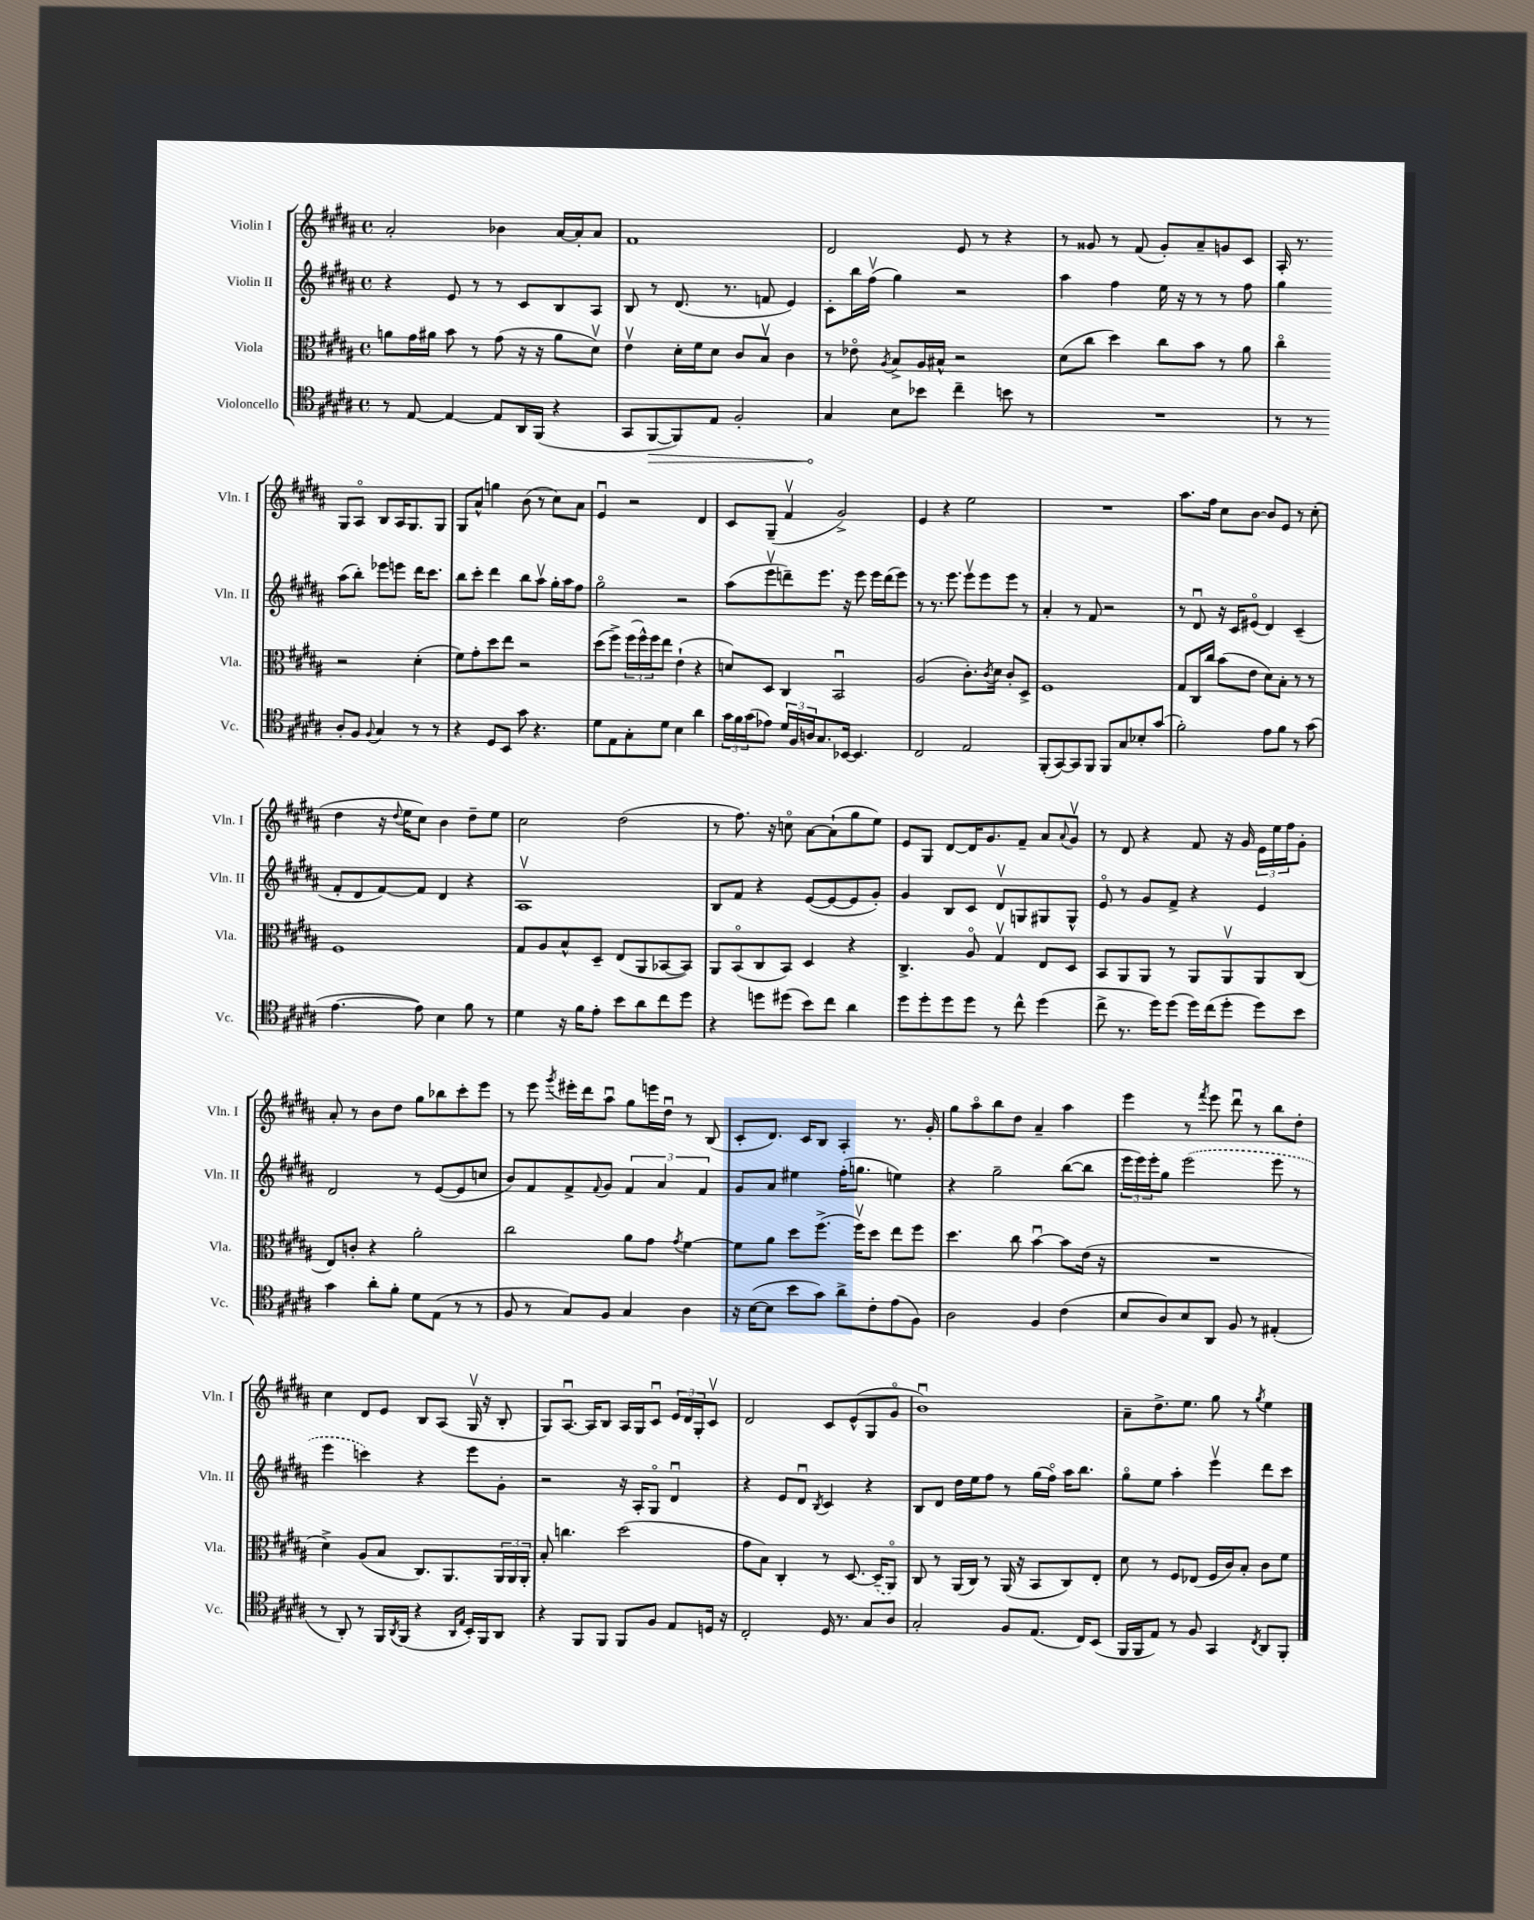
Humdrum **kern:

**kern	**dynam	**kern	**kern	**kern
*part4	*part4	*part3	*part2	*part1
*staff4	*staff4	*staff3	*staff2	*staff1
*I"Violoncello	*	*I"Viola	*I"Violin II	*I"Violin I
*I'Vc.	*	*I'Vla.	*I'Vln. II	*I'Vln. I
*clefC4	*	*clefC3	*clefG2	*clefG2
*k[f#c#g#d#a#]	*	*k[f#c#g#d#a#]	*k[f#c#g#d#a#]	*k[f#c#g#d#a#]
*M4/4	*	*M4/4	*M4/4	*M4/4
*met(c)	*	*met(c)	*met(c)	*met(c)
=7	=7	=7	=7	=7
8r	.	8an\L	4r	2a#'/
[8E/	.	16g#\L	.	.
.	.	16a#X\JJ	.	.
4E/_	.	8b\	8e/	.
.	.	8r	8r	.
8E/L]	.	(8g#\	8r	4b-X\
16AA#/L	.	16r	8c#/L	.
(16FF#/JJ	.	16r	.	.
4r	.	8a#\L	8B/	[16a#/LL
.	.	.	.	16a#'/J]
.	.	8d#v\J)	8A#/J	8a#/J
=8	=8	=8	=8	=8
8GG#/L	.	4ev\	8B/	1f#
!	!LO:HP:b	!	!	!
[8FF#/	>	.	8r	.
8FF#/])	.	16d#'\LL	(8.d#/	.
.	.	16f#\J	.	.
8E/J	.	8d#\J	.	.
.	.	.	8.r	.
2F#'/	.	8c#/L	.	.
.	.	8Bv/J	8fn/	.
.	.	4c#\	4e/)	.
=9	=9	=9	=9	=9
4G#/	.	8r	8c#'\L	2d#/
.	.	8e-X\	16bb\L	.
.	.	.	(16ff#v\JJ	.
.	.	8qA#/	.	.
8B\L	]	8B^/L	4gg#\)	.
8b-X\J	.	16A#/L	.	.
.	.	16B#X^^/JJ	.	.
4cc#~\	.	2r	2r	8e/
.	.	.	.	8r
8bn\	.	.	.	4r
8r	.	.	.	.
=10	=10	=10	=10	=10
1r	.	(8d#\L	4aa#\	8r
.	.	8cc#\J	.	8g##X/
.	.	4dd#\)	4ff#\	8r
.	.	.	.	(8f#/
.	.	8cc#\L	16ee\	8g##'/L)
.	.	.	16r	.
.	.	8b\J	8r	8a#~/
.	.	8r	8r	8gn/
.	.	8a#\	8ff#\	8c#/J
=11	=11	=11	=11	=11
8r	.	4cc#\	4gg#\	16A#'/
.	.	.	.	8.r
8r	.	.	.	.
8A#'/L	.	2r	(8aa#\L	8G#/L
8F#/J	.	.	8bb'\J)	8A#/J
8qqF#/	.	.	.	.
4G#/	.	.	8eee-X\L	8B/L
.	.	.	8eeen\J	16A#/K
.	.	.	.	8.G#/
8r	.	(4d#'\	16ddd#\KL	.
.	.	.	8.ccc#\J	.
8r	.	.	.	8G#/J
!!LO:LB:g=z
=12	=12	=12	=12	=12
4r	.	8f#\L)	8bb\L	8G#/L
.	.	8g#'\	8ccc#'\J	8a#^^/J
8D#/L	.	8dd#\	4ddd#\	4ggn\
8BB/J	.	8ee\J	.	.
8g#\	.	2r	8bb\L	(8b\
4.r	.	.	8aa#v\J	8r
.	.	.	16gg#'\LL	8cc#\L)
.	.	.	16aa#\J	.
.	.	.	8ff#\J	8a#\J
=13	=13	=13	=13	=13
8d#\L	.	(8dd#\L	2gg#\	4eu/
8E\	.	8ff#^\J)	.	.
8G#'\	.	(24ff#\LL	.	2r
.	.	24ff#^^\)	.	.
.	.	24ff#\J	.	.
8d#\J	.	8ee\J	.	.
4B\	.	(4e`\	2r	.
4a#\	.	4r	.	4d#/
=14	=14	=14	=14	=14
24g#\LL	.	8dn/L)	(8aa#\L	8c#/L
24f#\	.	.	.	.
(24g#\J	.	.	.	.
8e-X\J)	.	8D#/J	8eeev\	(8G#~/J
24d#/LL	.	4C#/	8dddn~\)	4f#v/
24F#/	.	.	.	.
24An/J	.	.	.	.
8.G#/	.	.	8.eee\J	.
.	.	2BBu/	.	2g#^/)
[16BB-X/Jk	.	.	16r	.
4.BB-/]	.	.	8eee\	.
.	.	.	16eee\LL	.
.	.	.	(16ddd\J	.
.	.	.	8eee\J)	.
=15	=15	=15	=15	=15
2C#/	.	(2A#/	8r	4e/
.	.	.	8.r	.
.	.	.	.	4r
.	.	.	8.eee\	.
2E/	.	8.c#'\L)	8eeev\L	2ee\
.	.	.	8eee\	.
.	.	8qc#/	.	.
.	.	16d#\Jk	.	.
.	.	8c#'/L	8eee\J	.
.	.	8D#^/J	8r	.
=16	=16	=16	=16	=16
(8FF#'/L	.	1F#	4a#'/	1r
[8GG#/)	.	.	.	.
8GG#/]	.	.	8r	.
8FF#/J	.	.	8f#/	.
8FF#/L	.	.	2r	.
8G#/	.	.	.	.
8B-X'/	.	.	.	.
(8g#/J	.	.	.	.
=17	=17	=17	=17	=17
2f#'\)	.	8G#/L	8r	8.aa#\L
.	.	16C#/L	8d#u/	.
.	.	16cc#/JJ	.	16ff#\Jk
.	.	(8b\L	16r	8cc#\L
.	.	.	16c#/KL	.
.	.	8e\J	(8e#X/J	[8b\J
8e\L	.	8d#\L)	4d#/)	8b/L]
8f#\J	.	8B'\J	.	8e/J
8r	.	8r	(4c#~/	8r
(8g#\	.	8r	.	(8cc#'\
!!LO:LB:g=z
=18	=18	=18	=18	=18
[4.e\	.	1F#	8f#'/L	4dd#\
.	.	.	8d#/	.
.	.	.	[8f#/)	16r
.	.	.	.	8qqdd#/
.	.	.	.	16ee\KL
8e\])	.	.	8f#/J]	8cc#\J)
4B\	.	.	4d#/	4b\
8f#\	.	.	4r	8dd#~\L
8r	.	.	.	8ee\J
=19	=19	=19	=19	=19
4d#\	.	8G#/L	1A#v	2cc#\
.	.	8A#/	.	.
16r	.	8B^^/	.	.
16f#\KL	.	.	.	.
8e'\J	.	8D#~/J	.	.
8b\L	.	(8E/L	.	(2dd#\
8a#\	.	8AA#/	.	.
8cc#\	.	[8BB-X/	.	.
8dd#\J	.	8BB-/J])	.	.
=20	=20	=20	=20	=20
4r	.	8AA#/L	8B/L	8r
.	.	(8BB/	8f#/J	8.ff#\)
8ddn\L	.	8C#/	4r	.
.	.	.	.	16r
(8dd#X\J	.	8BB/J)	.	8ccn\
8b\L)	.	4D#/	([8e/L	[8a#\L
8cc#\J	.	.	8e/_	(8a#`\]
4a#\	.	4r	8e/]	8gg#\
.	.	.	8g#'/J)	8ee\J)
=21	=21	=21	=21	=21
8dd#\L	.	4.C#^/	4g#/	8e/L
8dd#'\	.	.	.	8G#/J
8dd#\	.	.	8B/L	[8d#/L
8dd#\J	.	8A#/	8c#/J	16d#/K]
.	.	.	.	8.g#/
8r	.	4G#v/	8d#v/L	.
8cc#^^\	.	.	8Gn/	8f#~/J
(4dd#\	.	8E/L	8G#X/	8a#/L
.	.	.	.	8qqa#/
.	.	8D#/J	8G#^^/J	8g#v/J
=22	=22	=22	=22	=22
8cc#^\	.	8BB/L	8e/	8r
8.r	.	8AA#/	8r	8d#/
.	.	8AA#/J	8g#/L	4r
16dd#\KL)	.	.	.	.
(8dd#\J	.	8r	8f#^/J	.
16dd#\LL)	.	8AA#/L	4r	8f#/
(16cc#\J	.	.	.	.
8dd#'\J	.	8AA#v/	.	16r
.	.	.	.	16g#/
8dd#\L)	.	8AA#/	4e/	24e\LL
.	.	.	.	24ee\
.	.	.	.	24ff#\J
8b\J	.	(8C#/J	.	8g#'\J
!!LO:LB:g=z
=23	=23	=23	=23	=23
4g#\	.	8E/L)	2d#/	8a#'/
.	.	8cn'/J	.	8r
8a#'\L	.	4r	.	8b\L
8f#'\J	.	.	.	8dd#\J
8d#\L	.	2a#'\	8r	8gg#\L
(8E\J	.	.	([8e/L	8bb-X\
8r	.	.	8e/]	8ccc#'\
8r	.	.	8ccn/J	8eee\J
=24	=24	=24	=24	=24
8F#/	.	2cc#\	8b/L)	8r
8r	.	.	8f#/	8eee\
.	.	.	.	8qggg#/
8G#/L)	.	.	8f#^/	16eee#X'\LL
.	.	.	.	16ddd#\J
.	.	.	8qqf#/	.
8F#/J	.	.	8g#/J	8aa#u\J
4G#/	.	8a#\L	6f#/	8gg#\L
.	.	8g#\J	.	16eeen\L
.	.	.	6a#/	.
.	.	.	.	16dd#u\JJ
.	.	8qg#/	.	.
4A#\	.	[4f#\	.	8r
.	.	.	6f#/	.
.	.	.	.	(8B/
=25	=25	=25	=25	=25
16r	.	8f#\L]	8g#/L	8c#'/L
([16B\KL	.	.	.	.
8B\J]	.	8a#\J	8a#/J	8.d#/J)
8b\L	.	8dd#\L	4ee#X\	.
.	.	.	.	16c#/KL
8g#\J)	.	(8.ff#^\J	.	8B/J
8a#^\L	.	.	(16ff#'\KL	4A#'/
.	.	16ff#v\KL)	8.ggn\J	.
8c#'\	.	8dd#\J	.	.
(8e\	.	8ee\L	4een\)	8.r
8F#\J)	.	8ff#\J	.	.
.	.	.	.	16g#'/
=26	=26	=26	=26	=26
2A#\	.	4.dd#\	4r	8gg#\L
.	.	.	.	8aa#\
.	.	.	2gg#~\	8bb\
.	.	8cc#\	.	8dd#\J
4F#/	.	[4bu\	.	4a#~/
(4c#\	.	8b\L]	([8bb\L	4aa#\
.	.	(16e\Jk	8bb\J]	.
.	.	16r	.	.
=27	=27	=27	=27	=27
8B/L	.	1r	24eee\LL	4eee\
.	.	.	24eee\)	.
.	.	.	24eee'\J	.
8A#/)	.	.	8gg#\J	.
8B/	.	.	(2eee\	8r
.	.	.	.	8qfff#/
8AA#/J	.	.	.	8eee\
8F#/	.	.	.	8ddd#u\
8r	.	.	.	8r
(4E#X'/	.	.	8eee\	8bb\L
.	.	.	8r	8dd#'\J
!!LO:LB:g=z
=28	=28	=28	=28	=28
8r	.	4d#^\)	4eee\	4cc#\
8AA#'/)	.	.	.	.
8r	.	(8A#/L	4cccn\)	8d#/L
16FF#/LL	.	8B/J	.	8e/J
8qAA#/	.	.	.	.
(16FF#/JJ	.	.	.	.
4r	.	8.C#/L)	4r	8B/L
.	.	.	.	(8A#/J
.	.	8.AA#/	.	.
16qqAA#/LL	.	.	.	.
16qqE/JJ	.	.	.	.
16BB'/LL)	.	.	8eee\L	16G#v/
16FF#/J	.	.	.	16r
8AA#/J	.	24AA#/L	8g#'\J	8B'/
.	.	24AA#/	.	.
.	.	24AA#'/JJ	.	.
=29	=29	=29	=29	=29
4r	.	8B'/	2r	8G#/L)
.	.	4.ccn\	.	[8.A#u/J
8FF#/L	.	.	.	.
.	.	.	.	16A#/KL]
8FF#/J	.	.	.	8B/J
8FF#/L	.	(2dd#\	16r	16A#/LL
.	.	.	16A#'/KL	16G#/J
8F#/J	.	.	8G#/J	8c#u/J
8E/L	.	.	4d#u/	24e/LL
.	.	.	.	24d#/
.	.	.	.	24G#'/J
16Dn/Jk	.	.	.	8c#v/J
16r	.	.	.	.
=30	=30	=30	=30	=30
2C#'/	.	8g#\L	4r	2d#/
.	.	8B\J)	.	.
.	.	4C#'/	8e/L	.
.	.	.	8d#u/J	.
.	.	.	8qB/	.
16D#/	.	8r	4c#/	8c#/L
8.r	.	.	.	.
.	.	[8.D#/	.	(8e^^/
8G#/L	.	.	4r	8G#/
.	.	(16D#~/KL]	.	.
8A#/J	.	8AA#/J)	.	8g#/J
=31	=31	=31	=31	=31
2G#'/	.	8C#/	8B/L	1bu)
.	.	8r	8d#/J	.
.	.	(16AA#/LL	16dd#\LL	.
.	.	16C#/JJ)	16ee\J	.
.	.	8r	8ff#\J	.
8F#/L	.	(16AA#/	8r	.
.	.	16r	.	.
(8.E/J	.	8BB/L	(16gg#\LL	.
.	.	.	16ff#\JJ)	.
.	.	8C#/)	16aa#\KL	.
16C#/KL)	.	.	8.bb\J	.
(8BB/J	.	8E'/J	.	.
=32	=32	=32	=32	=32
16FF#/LL	.	8d#\	8gg#\L	8a#~\L
16FF#/J	.	.	.	.
8E/J)	.	8r	8ee\J	8.dd#^\
8r	.	8F#/L	4aa#'\	.
.	.	.	.	8.ee\J
8F#/	.	(8E-X/J	.	.
4GG#/	.	16F#/LL	4eeev\	8gg#\
.	.	16c#/J)	.	.
.	.	8B'/J	.	8r
8qC#/	.	.	.	8qgg#/
8AA#/L	.	8c#\L	8ddd#\L	4ee\
8FF#'/J	.	8f#\J	8ccc#\J	.
==	==	==	==	==
*-	*-	*-	*-	*-
